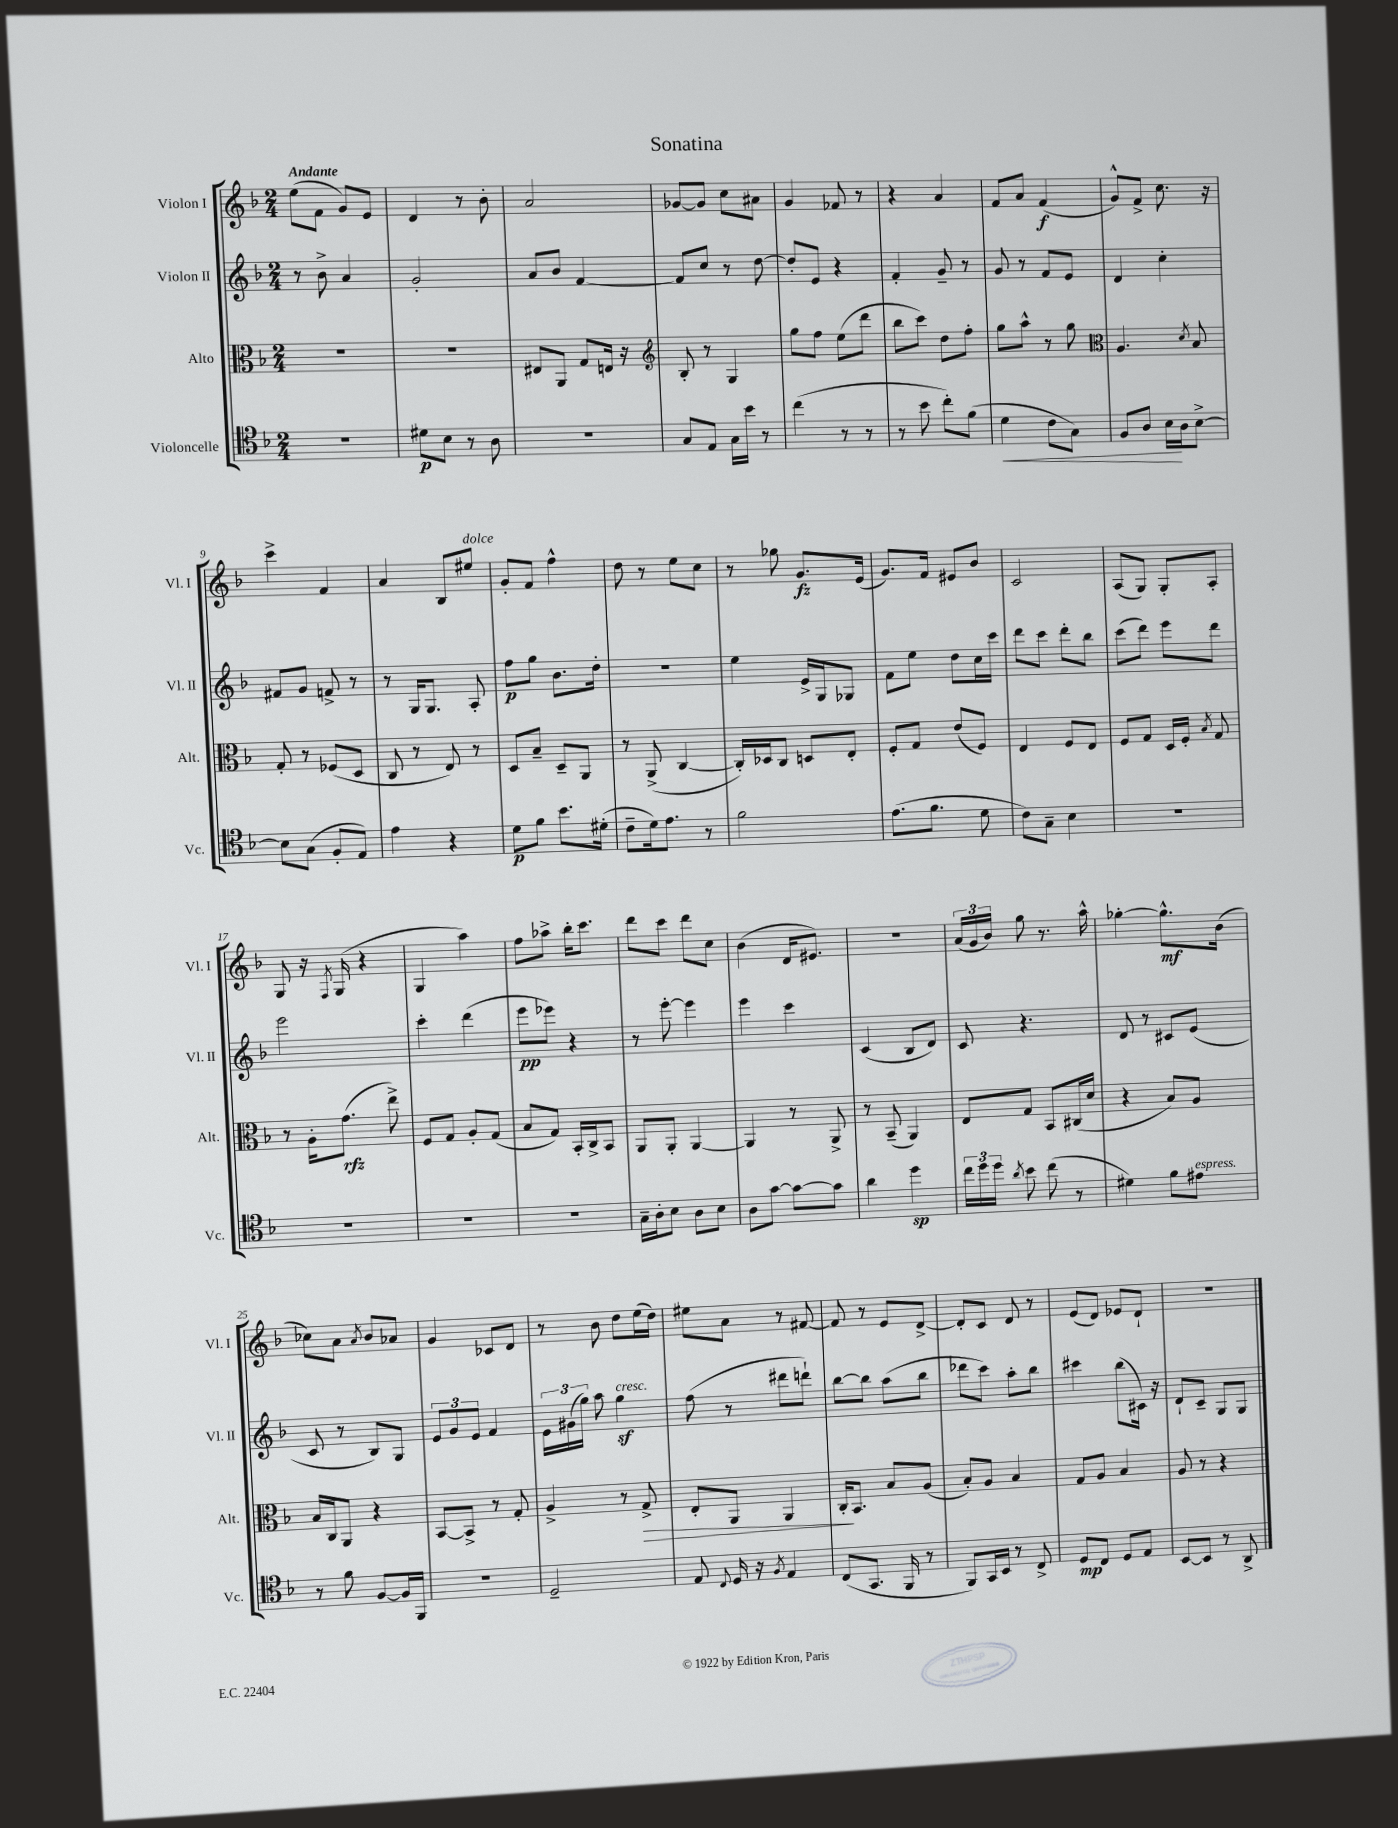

**kern	**dynam	**kern	**dynam	**kern	**dynam	**kern	**dynam
*part4	*part4	*part3	*part3	*part2	*part2	*part1	*part1
*staff4	*staff4	*staff3	*staff3	*staff2	*staff2	*staff1	*staff1
*I"Violoncelle	*	*I"Alto	*	*I"Violon II	*	*I"Violon I	*
*I'Vc.	*	*I'Alt.	*	*I'Vl. II	*	*I'Vl. I	*
*clefC4	*	*clefC3	*	*clefG2	*	*clefG2	*
*k[b-]	*	*k[b-]	*	*k[b-]	*	*k[b-]	*
*M2/4	*	*M2/4	*	*M2/4	*	*M2/4	*
=1	=1	=1	=1	=1	=1	=1	=1
!	!	!	!	!	!	!LO:TX:a:B:t=Andante	!
2r	.	2r	.	8r	.	(8ee\L	.
.	.	.	.	8b-^\	.	8f\J	.
.	.	.	.	4a/	.	8g/L)	.
.	.	.	.	.	.	8e/J	.
=2	=2	=2	=2	=2	=2	=2	=2
8d#X\L	p	2r	.	2g'/	.	4d/	.
8B-\J	.	.	.	.	.	.	.
8r	.	.	.	.	.	8r	.
8A\	.	.	.	.	.	8b-'\	.
=3	=3	=3	=3	=3	=3	=3	=3
2r	.	8E#X/L	.	8a/L	.	2a/	.
.	.	8AA/J	.	8b-/J	.	.	.
.	.	8G/L	.	[4f/	.	.	.
.	.	16En/Jk	.	.	.	.	.
.	.	16r	.	.	.	.	.
=4	=4	=4	=4	=4	=4	=4	=4
*	*	*clefG2	*	*	*	*	*
8G/L	.	8B-'/	.	8f/L]	.	[8g-X/L	.
8E/J	.	8r	.	8cc/J	.	8g-/J]	.
16G\LL	.	4G/	.	8r	.	8cc\L	.
16b-\JJ	.	.	.	.	.	.	.
8r	.	.	.	[8dd\	.	8a#X\J	.
=5	=5	=5	=5	=5	=5	=5	=5
(4cc\	.	8gg\L	.	8dd'/L]	.	4g/	.
.	.	8ff\J	.	8e/J	.	.	.
8r	.	(8ee\L	.	4r	.	8f-X/	.
8r	.	8ddd\J	.	.	.	8r	.
=6	=6	=6	=6	=6	=6	=6	=6
8r	.	8bb-\L	.	4f'/	.	4r	.
8b-\	.	8ccc\J)	.	.	.	.	.
8cc'\L)	.	8dd\L	.	8g~/	.	4a/	.
(8f\J	.	8ff'\J	.	8r	.	.	.
=7	=7	=7	=7	=7	=7	=7	=7
!	!LO:HP:b	!	!	!	!	!	!
4d\	<	8gg\L	.	8g/	.	8f/L	.
.	.	8aa^^\J	.	8r	.	8a/J	.
8c\L	.	8r	.	8f/L	.	(4f/	f
8G\J)	.	8gg\	.	8e/J	.	.	.
=8	=8	=8	=8	=8	=8	=8	=8
*	*	*clefC3	*	*	*	*	*
8F/L	.	4.A/	.	4d/	.	8g^^/L)	.
8A/J	.	.	.	.	.	8f^/J	.
16B-\LL	.	.	.	4cc'\	.	8.cc\	.
16A\J	[	.	.	.	.	.	.
.	.	8qd/	.	.	.	.	.
[8B-^\J	.	8B-/	.	.	.	.	.
.	.	.	.	.	.	16r	.
!!LO:LB:g=z
=9	=9	=9	=9	=9	=9	=9	=9
8B-\L]	.	8G'/	.	8f#X/L	.	4ccc^\	.
(8G\J	.	8r	.	8g/J	.	.	.
8F'/L	.	(8F-X/L	.	8fn^/	.	4f/	.
8E/J)	.	8D/J	.	8r	.	.	.
=10	=10	=10	=10	=10	=10	=10	=10
4e\	.	8C/	.	8r	.	4a/	.
.	.	8r	.	16G/KL	.	.	.
.	.	.	.	8.G/J	.	.	.
4r	.	8E/)	.	.	.	8B-/L	.
!	!	!	!	!	!	!LO:TX:a:i:t=dolce	!
.	.	8r	.	8A'/	.	8ee#X/J	.
=11	=11	=11	=11	=11	=11	=11	=11
8d\L	p	8D/L	.	8ff\L	p	8g'/L	.
8f\J	.	8B-~/J	.	8gg\J	.	8f/J	.
8.b-\L	.	8D~/L	.	8.b-\L	.	4ff^^\	.
.	.	8AA/J	.	.	.	.	.
(16d#X'\Jk	.	.	.	16dd'\Jk	.	.	.
=12	=12	=12	=12	=12	=12	=12	=12
8c~\L	.	8r	.	2r	.	8dd\	.
16d\k)	.	(8AA^/	.	.	.	8r	.
8.e\J	.	.	.	.	.	.	.
.	.	[4C/	.	.	.	8ee\L	.
8r	.	.	.	.	.	8cc\J	.
=13	=13	=13	=13	=13	=13	=13	=13
2f\	.	16C'/LL])	.	4ee\	.	8r	.
.	.	16D-X/J	.	.	.	.	.
.	.	8C/J	.	.	.	8gg-X\	.
.	.	8Dn/L	.	16e^/LL	.	8.g/L	fz
.	.	.	.	16G/J	.	.	.
.	.	8E'/J	.	8G-X/J	.	.	.
.	.	.	.	.	.	(16e/Jk	.
=14	=14	=14	=14	=14	=14	=14	=14
(8.e\L	.	8F'/L	.	8f\L	.	8.g/L)	.
.	.	8G/J	.	8ee\J	.	.	.
8.f\J	.	.	.	.	.	16f/Jk	.
.	.	(8e/L	.	8dd\L	.	8e#X/L	.
8d\	.	8F/J)	.	16cc\L	.	8b-/J	.
.	.	.	.	16ccc\JJ	.	.	.
=15	=15	=15	=15	=15	=15	=15	=15
8c\L)	.	4E/	.	8ddd\L	.	2c/	.
8G~\J	.	.	.	8ccc\J	.	.	.
4B-\	.	8F/L	.	8ddd'\L	.	.	.
.	.	8E/J	.	8bb-\J	.	.	.
=16	=16	=16	=16	=16	=16	=16	=16
2r	.	8F/L	.	(8ccc\L	.	(8A/L	.
.	.	8G/J	.	8ddd\J)	.	8G/J)	.
.	.	16D/LL	.	8eee\L	.	8G'/L	.
.	.	16F'/JJ	.	.	.	.	.
.	.	8qB-/	.	.	.	.	.
.	.	8G/	.	8ddd\J	.	8A'/J	.
!!LO:LB:g=z
=17	=17	=17	=17	=17	=17	=17	=17
2r	.	8r	.	2eee\	.	8G/	.
.	.	16A'\KL	.	.	.	16r	.
.	.	.	.	.	.	8qF/	.
.	.	(8.g\J	rfz	.	.	(16G/	.
.	.	.	.	.	.	4r	.
.	.	8ee^\)	.	.	.	.	.
=18	=18	=18	=18	=18	=18	=18	=18
2r	.	8F/L	.	4ccc'\	.	4G/	.
.	.	8G/J	.	.	.	.	.
.	.	8A'/L	.	(4ddd\	.	4aa\)	.
.	.	(8G/J	.	.	.	.	.
=19	=19	=19	=19	=19	=19	=19	=19
2r	.	8B-/L	.	8eee\L	pp	8ff\L	.
.	.	8G/J)	.	8eee-X\J)	.	8aa-X^\J	.
.	.	16BB-'/LL	.	4r	.	16bb-'\KL	.
.	.	16C^/J	.	.	.	8.ccc\J	.
.	.	8BB-/J	.	.	.	.	.
=20	=20	=20	=20	=20	=20	=20	=20
16G~\LL	.	8AA/L	.	8r	.	8ddd\L	.
16A'\J	.	.	.	.	.	.	.
8B-\J	.	8AA'/J	.	[8eee'\	.	8ccc\J	.
8A\L	.	[4AA/	.	4eee\]	.	8ddd\L	.
8B-\J	.	.	.	.	.	8cc\J	.
=21	=21	=21	=21	=21	=21	=21	=21
8A\L	.	4AA/]	.	4eee\	.	(4b-\	.
[8g\J	.	.	.	.	.	.	.
8g\L_	.	8r	.	4ccc\	.	16d/KL	.
.	.	.	.	.	.	8.e#X/J)	.
8g\J]	.	8AA^/	.	.	.	.	.
=22	=22	=22	=22	=22	=22	=22	=22
4a\	.	8r	.	(4c/	.	2r	.
.	.	(8BB-~/	.	.	.	.	.
4dd\	sp	4AA/)	.	8B-/L	.	.	.
.	.	.	.	8d/J)	.	.	.
=23	=23	=23	=23	=23	=23	=23	=23
24cc\LL	.	8E/L	.	8c/	.	(24a/LL	.
24dd\	.	.	.	.	.	24g/	.
24dd\JJ	.	.	.	.	.	24b-/JJ)	.
8qa/	.	.	.	.	.	.	.
8b-\	.	8G/J	.	4.r	.	8gg\	.
(8cc\	.	8BB-/L	.	.	.	8.r	.
8r	.	(16C#X/L	.	.	.	.	.
.	.	16d/JJ	.	.	.	16aa^^\	.
=24	=24	=24	=24	=24	=24	=24	=24
4d#X\)	.	4r	.	8d/	.	[4gg-X'\	.
.	.	.	.	8r	.	.	.
8f\L	.	8B-/L)	.	8c#X/L	.	8.gg-^^\L]	mf
!LO:TX:a:i:t=espress.	!	!	!	!	!	!	!
8e#X\J	.	8A/J	.	(8e/J	.	.	.
.	.	.	.	.	.	(16b-\Jk	.
!!LO:LB:g=z
=25	=25	=25	=25	=25	=25	=25	=25
8r	.	16B-/LL	.	8c/	.	8cc-X\L)	.
.	.	16C/J	.	.	.	.	.
8f\	.	8AA/J	.	8r	.	8a\J	.
.	.	.	.	.	.	8qa/	.
[8F/L	.	4r	.	8B-/L)	.	8b-/L	.
16F/L]	.	.	.	8G/J	.	8a-X/J	.
16FF/JJ	.	.	.	.	.	.	.
=26	=26	=26	=26	=26	=26	=26	=26
2r	.	[8BB-/L	.	12e/L	.	4g/	.
.	.	.	.	12g/	.	.	.
.	.	8BB-^/J]	.	.	.	.	.
.	.	.	.	12e/J	.	.	.
.	.	8r	.	4f/	.	8c-X/L	.
.	.	8G'/	.	.	.	8d/J	.
=27	=27	=27	=27	=27	=27	=27	=27
2D~/	.	4A^/	.	24e\LL	.	8r	.
.	.	.	.	(24g#X\	.	.	.
.	.	.	.	24gg\JJ)	.	.	.
.	.	.	.	8aa\	.	8b-\	.
!	!	!	!	!LO:TX:a:i:t=cresc.	!	!	!
.	.	8r	.	4ggz\	.	8dd\L	.
!	!	!	!LO:HP:b	!	!	!	!
.	.	8G^/	>	.	.	(16ee\L	.
.	.	.	.	.	.	16dd\JJ)	.
=28	=28	=28	=28	=28	=28	=28	=28
8E/	.	8E'/L	.	(8ff\	.	8ee#X\L	.
8qqC/	.	.	.	.	.	.	.
16D/	.	8AA/J	.	8r	.	8a\J	.
16r	.	.	.	.	.	.	.
8qF/	.	.	.	.	.	.	.
4E/	.	4AA/	.	8ddd#X\L	.	8r	.
.	.	.	.	8dddn`\J)	.	[8f#X/	.
=29	=29	=29	=29	=29	=29	=29	=29
(8C/L	.	16C'/KL	.	[8bb-\L	.	8f#/]	.
.	.	8.BB-/J	]	.	.	.	.
8.GG/J	.	.	.	8bb-\J]	.	8r	.
.	.	8B-/L	.	(8aa\L	.	8e/L	.
16FF/	.	.	.	.	.	.	.
8r	.	(8A/J	.	8bb-\J	.	[8d^/J	.
=30	=30	=30	=30	=30	=30	=30	=30
8FF/L)	.	8B-'/L)	.	8ddd-X\L	.	8d'/L]	.
16GG/L	.	8A/J	.	8ccc\J)	.	8c/J	.
16BB-/JJ	.	.	.	.	.	.	.
8r	.	4B-/	.	8aa'\L	.	8d/	.
8C^/	.	.	.	8bb-\J	.	8r	.
=31	=31	=31	=31	=31	=31	=31	=31
8D/L	mp	8G/L	.	4ccc#X\	.	(8e/L	.
8C/J	.	8A/J	.	.	.	8d/J)	.
8D/L	.	4B-/	.	(8bb-\L	.	8e-X/L	.
8E/J	.	.	.	16c#X\Jk)	.	8d`/J	.
.	.	.	.	16r	.	.	.
=32	=32	=32	=32	=32	=32	=32	=32
[8BB-/L	.	8A/	.	8d`/L	.	2r	.
8BB-/J]	.	8r	.	8c~/J	.	.	.
8r	.	4r	.	8G/L	.	.	.
8AA^/	.	.	.	8G/J	.	.	.
==	==	==	==	==	==	==	==
*-	*-	*-	*-	*-	*-	*-	*-
